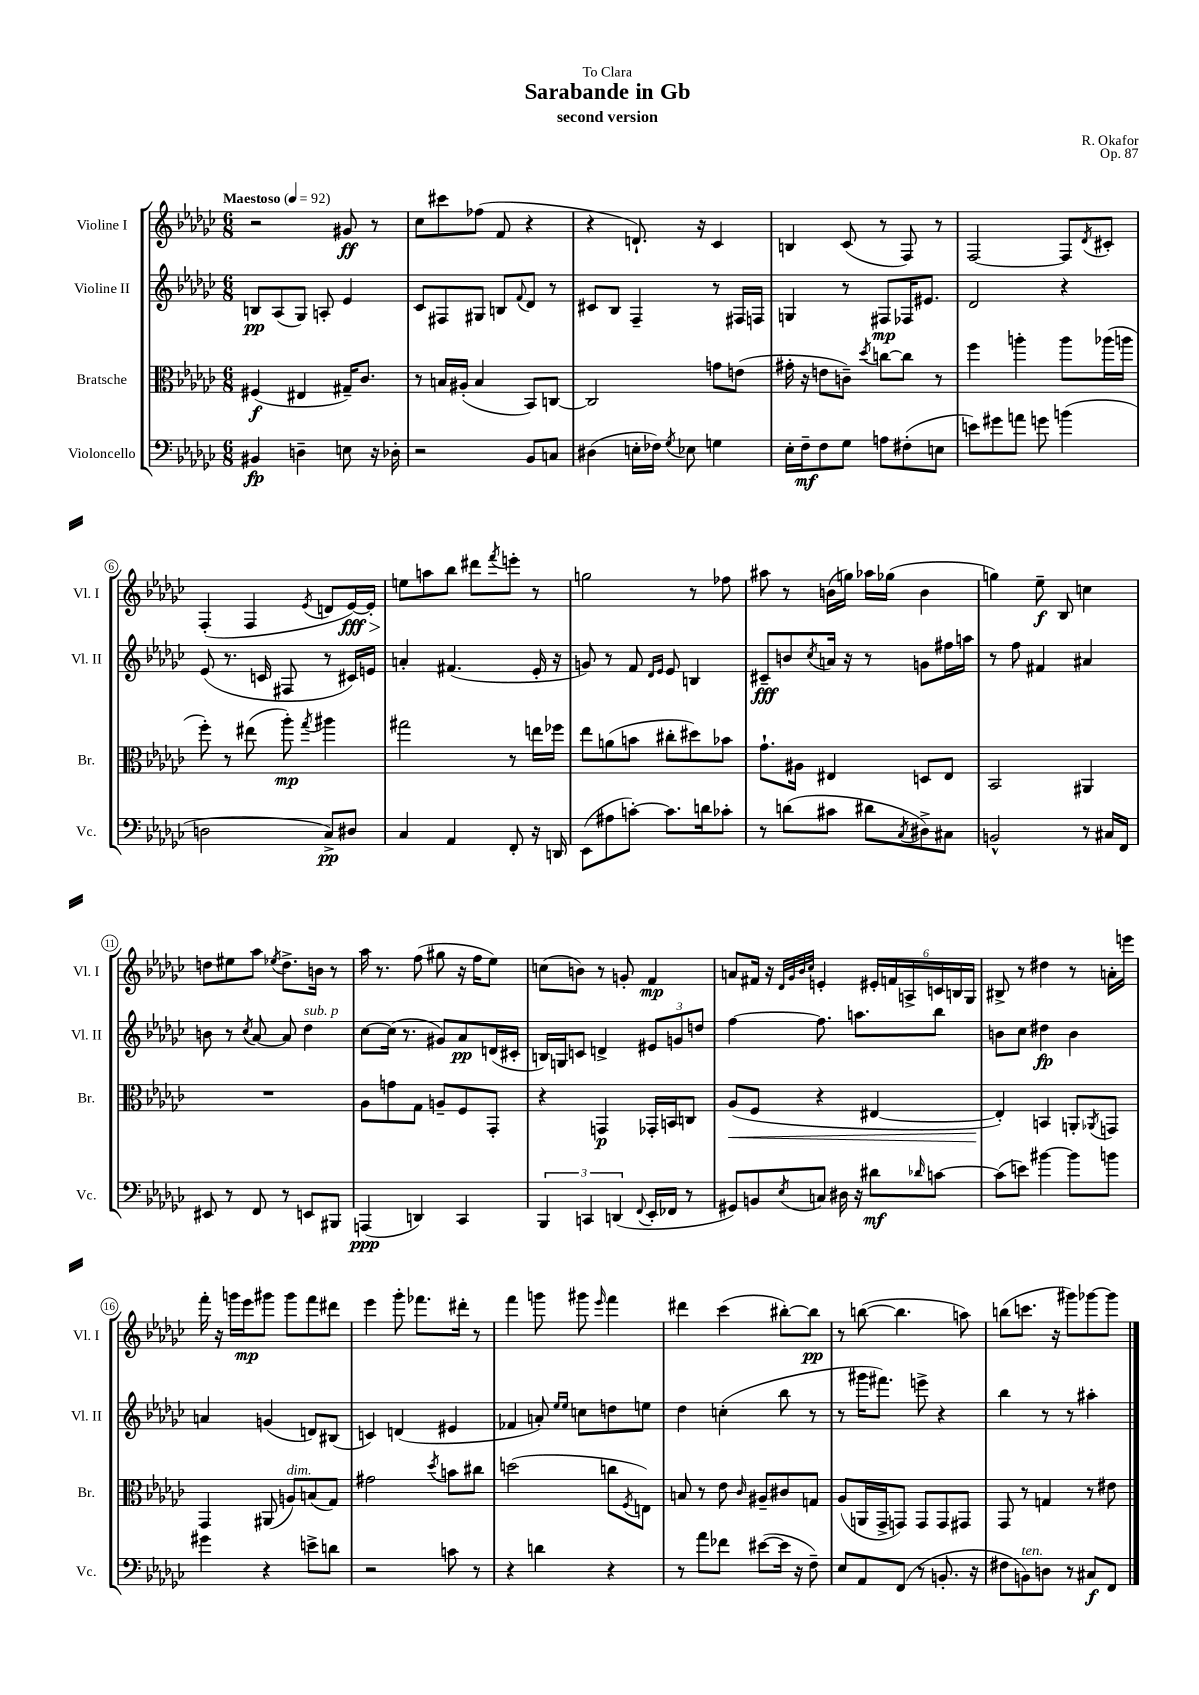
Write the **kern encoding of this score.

**kern	**kern	**kern	**kern
*staff4	*staff3	*staff2	*staff1
*clefF4	*clefC3	*clefG2	*clefG2
*k[b-e-a-d-g-c-]	*k[b-e-a-d-g-c-]	*k[b-e-a-d-g-c-]	*k[b-e-a-d-g-c-]
*M6/8	*M6/8	*M6/8	*M6/8
*MM92	*MM92	*MM92	*MM92
4BB#	(4F#	8B	2r
.	.	(8A-	.
4D~	4E#	8G-)	.
.	.	8A'	.
8E	16G#~)	4e-	8g#
.	8.c-	.	.
16r	.	.	8r
16D-'	.	.	.
=	=	=	=
2r	8r	8c-	8cc-
.	16B	8F#	8ccc#
.	(16A#'	.	.
.	4B	8G#	(8ff-
.	.	8B	8f
.	.	8qqf	.
8BB-	8BB-)	8d-	4r
8C	[8C	8r	.
=	=	=	=
(4D#	2C]	8c#	4r
.	.	8B-	.
16E'	.	4F~	8.d`)
16F-)	.	.	.
8qG-	.	.	.
8E-	.	.	.
.	.	.	16r
4G	8g	8r	4c-
.	(8e	16F#	.
.	.	16F	.
=	=	=	=
16E-'	16g#'	4G	4B
16F~	16r	.	.
8F	8e	.	.
8G-	8c~)	8r	(8c-
.	8qdd-	.	.
8A	[8cc	8F#	8r
(8F#'	8cc]	16F-	8F)
.	.	8.e#	.
8E	8r	.	8r
=	=	=	=
8e)	4ff	2d-	[2F
8g#	.	.	.
8a	4aa'	.	.
8g	.	.	.
(4b	8aa	4r	8F]
.	.	.	8qd-
.	(16aa-	.	8c#'
.	16aa	.	.
=	=	=	=
2D	8ff')	(8e-	(4F'
.	8r	8.r	.
.	(8ee#	.	4F
.	.	16c	.
.	8aa-')	8F#	.
.	8qgg-	.	8qe-
8C-^)	4aa#	8r	8d
8D#	.	16c#)	[16e-)
.	.	16e	16e-']
=	=	=	=
4C-	2gg#	4a'	8ee
.	.	.	8aa
4AA-	.	(4.f#	8bb-
.	.	.	8ddd#
.	.	.	8qfff
8FF'	8r	.	8eee'
16r	16ee	16e-'	8r
16DD	16ff-	16r	.
=	=	=	=
(8EE-	8ee-	8g)	2gg
8A#	(8a	8r	.
[8c')	8b	8f	.
.	.	16qqd-	.
.	.	16qqe-	.
8.c]	8cc#'	8e-	.
.	8dd#)	4B	8r
16d	.	.	.
8c-'	8b-	.	8ff-
=	=	=	=
8r	8.g-`	8c#~	8aa#
(8d	.	8b	8r
.	16A#	.	.
.	.	8qcc-	.
8c#	4E#	16a	(16b
.	.	16r	16gg)
8d#	.	8r	16aa-
.	.	.	(16gg-
8qC-	.	.	.
8D#^)	8D	8g	4b
8C#	8E#	16ff#	.
.	.	16aa	.
=	=	=	=
2BB^^	2BB-	8r	4gg)
.	.	8ff	.
.	.	4f#	8ee-~
.	.	.	8B-
8r	4AA#	4a#	4cc
16C#	.	.	.
16FF	.	.	.
=	=	=	=
8EE#	2.r	8b	8dd
8r	.	8r	8ee#
.	.	8qcc-	.
8FF	.	[8a-	8aa-
.	.	.	8qee-
8r	.	8a-]	8.dd^
8EE	.	4dd-	.
.	.	.	16b
8BBB#	.	.	8r
=	=	=	=
(4AAA	8A-	[8cc-	16aa-
.	.	.	8.r
.	8g	(16cc-]	.
.	.	8.r	.
4DD)	8G-	.	(8ff
.	8A~	8g#)	8gg#
4CC-	8F	8a-	16r
.	.	.	16ff
.	8GG-'	(16d	8ee-)
.	.	16c#'	.
=	=	=	=
6BBB-	4r	16B)	(8cc
.	.	16G	.
.	.	8c	8b)
6CC	.	.	.
.	4GG	4d^	8r
(6DD	.	.	.
.	.	.	8g'
8qqFF	.	.	.
16EE-'	16GG-'	12e#	4f
16FF-	16BB	.	.
.	.	12g	.
8r	8C	.	.
.	.	12dd	.
=	=	=	=
8GG#)	(8A-	[4ff	8a
8BB	8F	.	16f#
.	.	.	16r
.	.	.	32qqd-
.	.	.	32qqg-
.	.	.	32qqb-
8qE-	.	.	32qqcc-
8C	4r	8.ff]	4e'
16D#	.	.	.
16r	.	8.aa	.
8d#	[4E#	.	24e#'
.	.	.	24f
.	.	.	24A^
16qqd-	.	.	.
[8c	.	8bb-	24c
.	.	.	24B
.	.	.	24G-
=	=	=	=
(8c]	4E#'])	8b	8B#^
8e)	.	8cc-	8r
[4b#	4BB	4dd#	4dd#
8b#]	8AA'	4b	8r
.	8qAA-	.	.
8b	8GG	.	16a'
.	.	.	16eee
=	=	=	=
4g#	4GG-	4a	16fff'
.	.	.	16r
.	.	.	16ggg
.	.	.	16eee-
4r	(8AA#	(4g	8ggg#
.	8A)	.	8ggg#
8e^	(8B	8d)	8fff
8d	8G-)	(8B#	8ddd#
=	=	=	=
2r	2g#	4c)	4eee-
.	.	(4d	8ggg-'
.	.	.	8.fff-
.	8qdd-	.	.
8c	8b	4e#	.
.	.	.	16ddd#'
8r	8cc#	.	8r
=	=	=	=
4r	(2dd	4f-	4fff
4d	.	8a')	8ggg
.	.	16qqee-	.
.	.	16qqee-	.
.	.	8cc	8ggg#
.	.	.	16qqeee-
4r	8cc	8dd	4fff
.	8qF	.	.
.	8E)	8ee	.
=	=	=	=
8r	8B	4dd-	4ddd#
8a-	8r	.	.
8f-	8e-	(4cc'	(4ccc-
.	16qqc-	.	.
([8e#	8A#~	.	.
16e#]	8c#	8bb-	[8bb#')
16r	.	.	.
8F~)	8G	8r	8bb#]
=	=	=	=
8E-	(8A-	8r	8r
8AA-	16AA	16ggg#	([8bb
.	16GG-^	8.fff#)	.
(8FF	8GG)	.	4.bb]
8r	8GG	8eee^	.
8.BB'	8GG	4r	.
.	8GG#	.	8aa)
16r	.	.	.
=	=	=	=
8F#	8GG-	4bb-	(8bb
8BB)	8r	.	8.ccc
8D	4G	8r	.
.	.	.	16r
8r	.	8r	8ggg#)
8C#	8r	4aa#'	[8ggg-
8FF	8e#	.	8ggg-]
==	==	==	==
*-	*-	*-	*-
